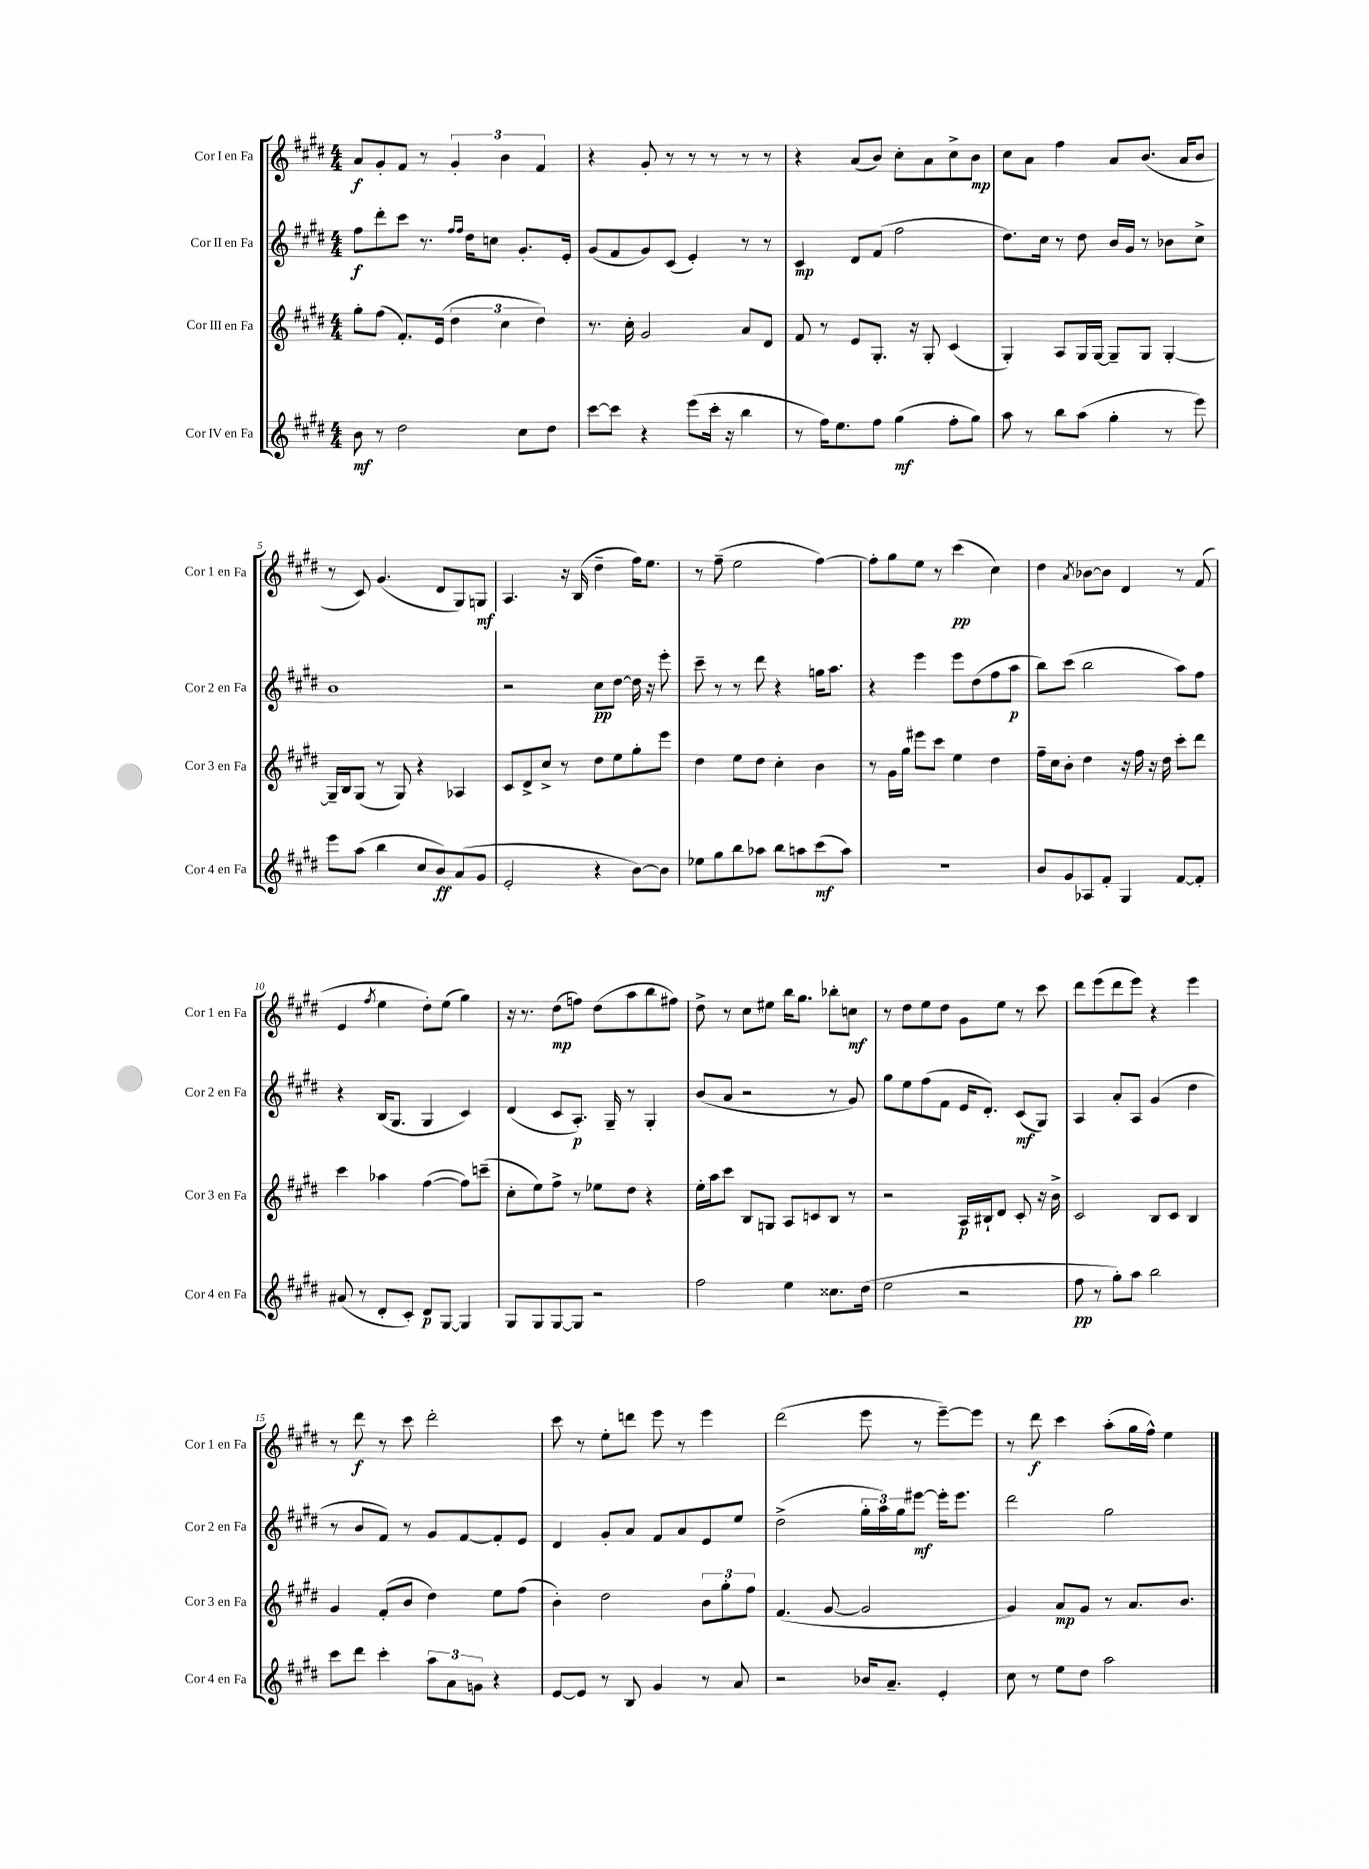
<<
\new StaffGroup <<
\new Staff = "s0" \with { instrumentName = "Cor I en Fa" shortInstrumentName = "Cor 1 en Fa" } {
    \clef treble \key e \major \numericTimeSignature \time 4/4
    a'8\f gis'8-. fis'8 r8 \tuplet 3/2 { gis'4-. b'4 fis'4 } |
    r4 gis'8-. r8 r8 r8 r8 r8 |
    r4 a'8( b'8) cis''8-. a'8 cis''8-> b'8\mp |
    cis''8 a'8 fis''4 a'8 b'8.( a'16 b'8 |
    r8 cis'8) gis'4.( dis'8 gis8) g8\mf |
    a4. r16 b16( dis''4-- fis''16) e''8. |
    r8 fis''8--( e''2 fis''4~) |
    fis''8-. gis''8 e''8 r8 cis'''4\pp( cis''4) |
    dis''4 \acciaccatura { a'8 } bes'8~ bes'8 dis'4 r8 fis'8( |
    e'4 \acciaccatura { fis''8 } e''4 dis''8-.) e''8( gis''4) |
    r16 r8. dis''8\mp( f''8) dis''8( a''8 b''8 fis''8) |
    dis''8-> r8 cis''8 eis''8 b''16 gis''8. bes''8-. c''8\mf |
    r8 dis''8 e''8 dis''8 gis'8 e''8 r8 cis'''8 |
    dis'''8 e'''8( dis'''8 e'''8) r4 e'''4 |
    r8 dis'''8\f r8 cis'''8 dis'''2-. |
    cis'''8 r8 e''8-. d'''8 e'''8 r8 e'''4 |
    dis'''2( e'''8 r8 e'''8~--) e'''8 |
    r8 dis'''8\f cis'''4 a''8-.( gis''16 fis''16-^) e''4 \bar "|." |
}
\new Staff = "s1" \with { instrumentName = "Cor II en Fa" shortInstrumentName = "Cor 2 en Fa" } {
    \clef treble \key e \major \numericTimeSignature \time 4/4
    fis''8\f dis'''8-. cis'''8 r8. \grace { fis''16 fis''16 } dis''16 c''8 gis'8.-. e'16-. |
    gis'8( fis'8 gis'8) cis'8( e'4-.) r8 r8 |
    cis'4\mp dis'8 fis'8( fis''2 |
    dis''8.) cis''16 r8 dis''8 b'16 gis'16 r8 bes'8 cis''8-> |
    b'1 |
    r2 cis''8\pp dis''8~ dis''16 r16 e'''8-. |
    cis'''8-- r8 r8 dis'''8 r4 g''16 a''8. |
    r4 e'''4 e'''8 dis''8( fis''8 a''8\p |
    b''8) cis'''8( b''2 a''8) fis''8 |
    r4 b16( gis8. gis4 cis'4) |
    dis'4( cis'8 a8.-.\p) gis16-- r8 gis4-. |
    b'8( a'8 r2 r8 gis'8) |
    gis''8 e''8 fis''8( fis'8 e'16 dis'8.-.) cis'8\mf( gis8) |
    a4 a'8-. a8 gis'4( dis''4 |
    r8 b'8 fis'8) r8 gis'8 fis'8~ fis'8-. e'8 |
    dis'4 gis'8-. a'8 fis'8 a'8 e'8 e''8 |
    dis''2->( \tuplet 3/2 { gis''16-. a''16) gis''16 } eis'''8~\mf eis'''16-. eis'''8. |
    dis'''2 gis''2 \bar "|." |
}
\new Staff = "s2" \with { instrumentName = "Cor III en Fa" shortInstrumentName = "Cor 3 en Fa" } {
    \clef treble \key e \major \numericTimeSignature \time 4/4
    gis''8-. fis''8( fis'8.-.) e'16( \tuplet 3/2 { dis''4 cis''4 dis''4) } |
    r8. cis''16-. gis'2 a'8 dis'8 |
    fis'8 r8 e'8 gis8.-. r16 gis8-. cis'4( |
    gis4-.) a8 gis16 gis16~ gis8-- gis8 gis4~-. |
    gis16-- b16 gis8( r8 gis8) r4 aes4 |
    cis'8 dis'8-> cis''8-> r8 dis''8 e''8 gis''8-. e'''8 |
    dis''4 e''8 dis''8 cis''4-. b'4 |
    r8 gis'16 gis''16 eis'''8 cis'''8 e''4 dis''4 |
    fis''16-- cis''16 b'8-. dis''4 r16 fis''16 r16 dis''16 cis'''8-. dis'''8 |
    cis'''4 aes''4 fis''4~( fis''8) c'''8--( |
    cis''8-. e''8) fis''8-> r8 ees''8 dis''8 r4 |
    e''16-. a''16 cis'''8 b8 g8 a8 c'8 b8 r8 |
    r2 a16\p bis16-! dis'8 cis'8-. r16 b'16-> |
    cis'2 b8 cis'8 b4 |
    gis'4 fis'8-.( b'8 dis''4) e''8 fis''8( |
    b'4-.) dis''2 \tuplet 3/2 { b'8 gis''8-. fis''8 } |
    fis'4.( gis'8~ gis'2 |
    gis'4) a'8\mp gis'8 r8 a'8. b'8. \bar "|." |
}
\new Staff = "s3" \with { instrumentName = "Cor IV en Fa" shortInstrumentName = "Cor 4 en Fa" } {
    \clef treble \key e \major \numericTimeSignature \time 4/4
    b'8\mf r8 dis''2 cis''8 dis''8 |
    cis'''8~ cis'''8 r4 e'''8( cis'''16-. r16 b''4 |
    r8 fis''16) e''8. fis''8 gis''4\mf( fis''8-. gis''8) |
    a''8 r8 b''8 a''8( gis''4-. r8 e'''8) |
    e'''8 a''8( b''4 cis''8 b'8\ff) a'8( gis'8 |
    e'2-. r4 b'8~) b'8 |
    ees''8 gis''8 b''8 aes''8 b''8 a''8 cis'''8\mf( a''8) |
    r1 |
    b'8 gis'8 aes8 fis'8-. gis4 fis'8~ fis'8-. |
    ais'8( r8 dis'8-. cis'8-.) dis'8\p gis8~ gis4 |
    gis8 gis8 gis8~ gis8 r2 |
    fis''2 e''4 cisis''8. dis''16( |
    e''2 r2 |
    fis''8\pp r8 gis''8-.) a''8 b''2 |
    cis'''8 dis'''8 cis'''4-. \tuplet 3/2 { a''8 a'8 g'8 } r4 |
    e'8~ e'8 r8 b8 gis'4 r8 a'8 |
    r2 bes'16 a'8.-- e'4-. |
    cis''8 r8 e''8 dis''8 a''2 \bar "|." |
}
>>
>>
